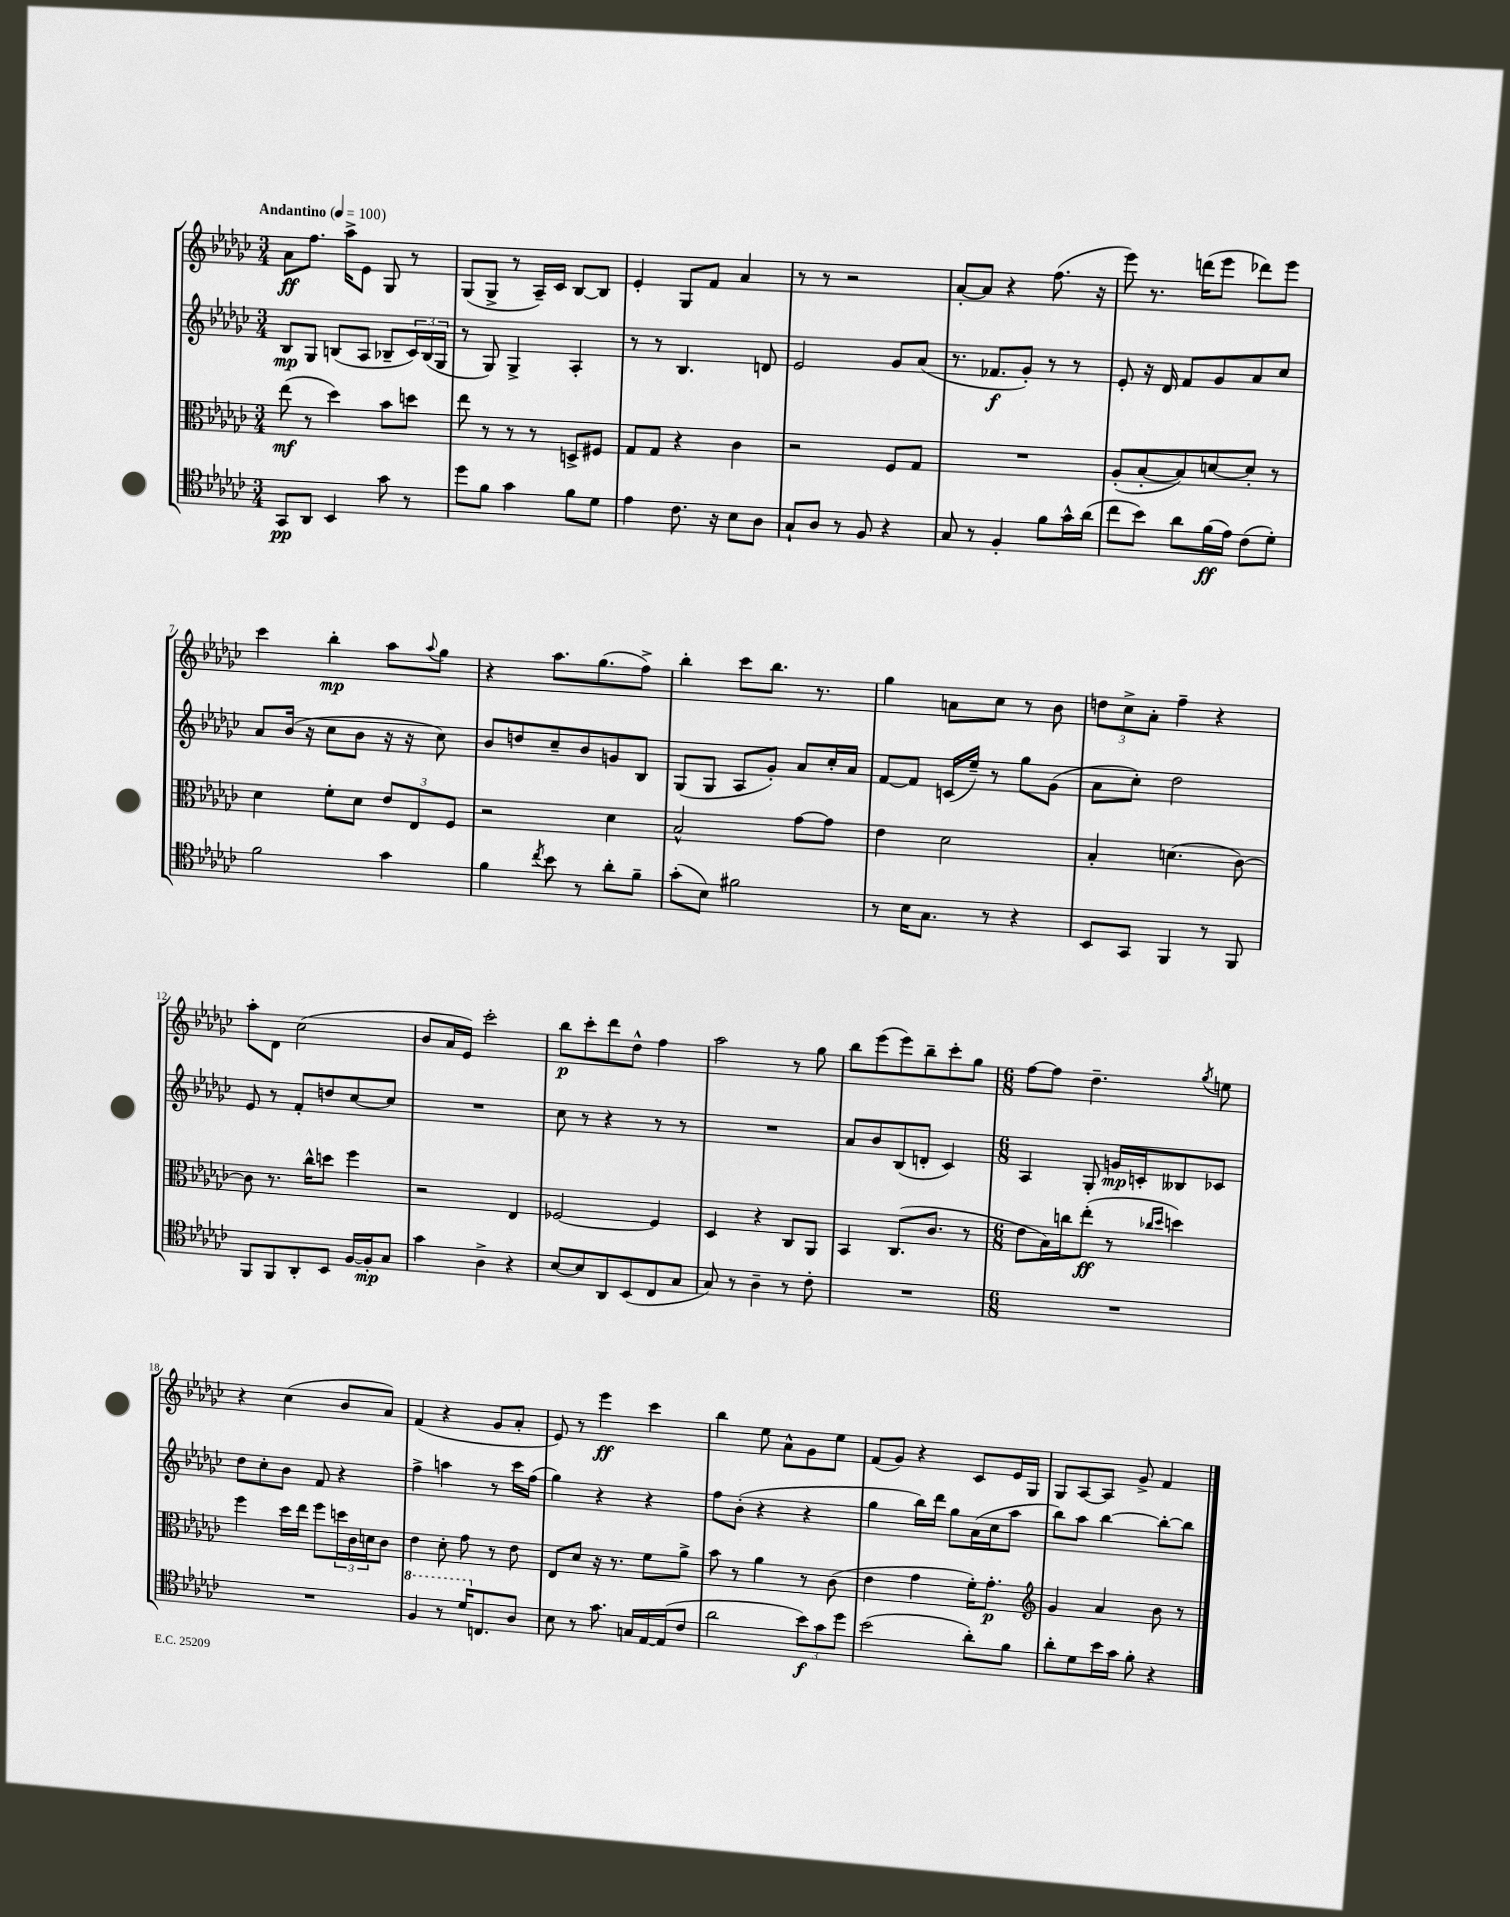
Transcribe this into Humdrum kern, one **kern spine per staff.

**kern	**dynam	**kern	**dynam	**kern	**dynam	**kern	**dynam
*part4	*part4	*part3	*part3	*part2	*part2	*part1	*part1
*staff4	*staff4	*staff3	*staff3	*staff2	*staff2	*staff1	*staff1
*clefC4	*	*clefC3	*	*clefG2	*	*clefG2	*
*k[b-e-a-d-g-c-]	*	*k[b-e-a-d-g-c-]	*	*k[b-e-a-d-g-c-]	*	*k[b-e-a-d-g-c-]	*
*M3/4	*	*M3/4	*	*M3/4	*	*M3/4	*
*MM100	*	*MM100	*	*MM100	*	*MM100	*
=1	=1	=1	=1	=1	=1	=1	=1
!	!	!	!	!	!	!LO:TX:a:B:t=Andantino	!
8GG-/L	pp	(8ee-\	mf	8B-/L	mp	8a-\L	ff
8AA-/J	.	8r	.	8G-/J	.	8.ff\J	.
4BB-/	.	4dd-\)	.	(8Bn/L	.	.	.
.	.	.	.	.	.	16aa-^\KL	.
.	.	.	.	8A-/J	.	8e-\J	.
8g-\	.	8b-\L	.	8B-X~/L	.	8G-/	.
8r	.	8ddn\J	.	24c-/L)	.	8r	.
.	.	.	.	(24B-/	.	.	.
.	.	.	.	24G-/JJ	.	.	.
=2	=2	=2	=2	=2	=2	=2	=2
8dd-\L	.	8ee-\	.	8r	.	(8G-/L	.
8f\J	.	8r	.	8G-/)	.	8G-^/J	.
4g-\	.	8r	.	4G-^/	.	8r	.
.	.	8r	.	.	.	16A-~/LL)	.
.	.	.	.	.	.	16c-/JJ	.
8f\L	.	8Dn^/L	.	4A-'/	.	[8B-/L	.
8d-\J	.	8F#X/J	.	.	.	8B-/J]	.
=3	=3	=3	=3	=3	=3	=3	=3
4e-\	.	8G-/L	.	8r	.	4e-'/	.
.	.	8G-/J	.	8r	.	.	.
8.c-\	.	4r	.	4.B-/	.	8G-/L	.
.	.	.	.	.	.	8f/J	.
16r	.	.	.	.	.	.	.
8B-\L	.	4c-\	.	.	.	4a-/	.
8A-\J	.	.	.	8dn/	.	.	.
=4	=4	=4	=4	=4	=4	=4	=4
8G-`/L	.	2r	.	2e-/	.	8r	.
8A-/J	.	.	.	.	.	8r	.
8r	.	.	.	.	.	2r	.
8F/	.	.	.	.	.	.	.
4r	.	8F/L	.	8g-/L	.	.	.
.	.	8G-/J	.	(8a-/J	.	.	.
=5	=5	=5	=5	=5	=5	=5	=5
8G-/	.	2.r	.	8.r	.	[8a-'/L	.
8r	.	.	.	.	.	8a-/J]	.
.	.	.	.	8.f-X/L	f	.	.
4F'/	.	.	.	.	.	4r	.
.	.	.	.	8g-'/J)	.	.	.
8f\L	.	.	.	8r	.	(8.ff\	.
16g-^^\L	.	.	.	8r	.	.	.
(16a-\JJ	.	.	.	.	.	16r	.
=6	=6	=6	=6	=6	=6	=6	=6
8cc-\L	.	(8A-'/L	.	8e-'/	.	8eee-\)	.
8b-\J)	.	[8B-'/	.	16r	.	8.r	.
.	.	.	.	16d-/	.	.	.
8a-\L	.	8B-/])	.	8f/L	.	.	.
.	.	.	.	.	.	(16dddn\KL	.
(16f\L	ff	[8dn/	.	8g-/	.	8eee-\J	.
16e-\JJ)	.	.	.	.	.	.	.
(8c-\L	.	8d'/J]	.	8a-/	.	8ddd-X\L)	.
8d-'\J)	.	8r	.	8cc-/J	.	8eee-\J	.
!!LO:LB:g=z
=7	=7	=7	=7	=7	=7	=7	=7
2f\	.	4d-\	.	8a-/L	.	4ccc-\	.
.	.	.	.	(16b-/Jk	.	.	.
.	.	.	.	16r	.	.	.
.	.	8f'\L	.	8cc-\L	.	4bb-'\	mp
.	.	8d-\J	.	8b-\J	.	.	.
4g-\	.	12e-/L	.	16r	.	8aa-\L	.
.	.	.	.	16r	.	.	.
.	.	12E-/	.	.	.	.	.
.	.	.	.	.	.	8qqaa-/	.
.	.	.	.	8cc-\)	.	8gg-\J	.
.	.	12F/J	.	.	.	.	.
=8	=8	=8	=8	=8	=8	=8	=8
4f\	.	2r	.	8b-/L	.	4r	.
.	.	.	.	8ddn/	.	.	.
8qcc-/	.	.	.	.	.	.	.
8b-\	.	.	.	8cc-~/	.	8.aa-\L	.
8r	.	.	.	8b-/	.	.	.
.	.	.	.	.	.	(8.gg-\	.
8a-'\L	.	4d-\	.	8gn/	.	.	.
8f~\J	.	.	.	8B-/J	.	8ff^\J)	.
=9	=9	=9	=9	=9	=9	=9	=9
(8g-'\L	.	2B-^^/	.	(8G-/L	.	4bb-'\	.
8B-\J)	.	.	.	8G-/J	.	.	.
2f#X\	.	.	.	8A-/L	.	8ccc-\L	.
.	.	.	.	8g-'/J)	.	8.bb-\J	.
.	.	[8g-\L	.	8a-/L	.	.	.
.	.	.	.	.	.	8.r	.
.	.	8g-\J]	.	16cc-'/L	.	.	.
.	.	.	.	16a-/JJ	.	.	.
=10	=10	=10	=10	=10	=10	=10	=10
8r	.	4e-\	.	[8f/L	.	4gg-\	.
16B-\KL	.	.	.	8f/J]	.	.	.
8.G-\J	.	.	.	.	.	.	.
.	.	2d-\	.	(16cn/LL	.	8an\L	.
.	.	.	.	16ee-~/JJ)	.	.	.
8r	.	.	.	8r	.	8cc-\J	.
4r	.	.	.	8gg-\L	.	8r	.
.	.	.	.	(8g-\J	.	8b-\	.
=11	=11	=11	=11	=11	=11	=11	=11
8BB-/L	.	4B-'/	.	8a-\L	.	12ddn\L	.
.	.	.	.	.	.	12cc-^\	.
8GG-/J	.	.	.	8cc-'\J)	.	.	.
.	.	.	.	.	.	12a-'\J	.
4FF/	.	(4.dn\	.	2dd-\	.	4ff~\	.
8r	.	.	.	.	.	4r	.
8FF/	.	[8c-\)	.	.	.	.	.
!!LO:LB:g=z
=12	=12	=12	=12	=12	=12	=12	=12
8FF/L	.	8c-\]	.	8e-/	.	8aa-'\L	.
8FF/	.	8.r	.	8r	.	8d-\J	.
8AA-'/	.	.	.	8f'/L	.	(2cc-\	.
.	.	16cc-^^\KL	.	.	.	.	.
8BB-/J	.	8ddn\J	.	8ddn/	.	.	.
[16F/LL	.	4ff\	.	[8cc-/	.	.	.
16F'/J]	mp	.	.	.	.	.	.
8G-/J	.	.	.	8cc-/J]	.	.	.
=13	=13	=13	=13	=13	=13	=13	=13
4g-\	.	2r	.	2.r	.	8b-/L	.
.	.	.	.	.	.	16a-/L	.
.	.	.	.	.	.	16e-/JJ)	.
4A-^\	.	.	.	.	.	2ccc-'\	.
4r	.	4E-/	.	.	.	.	.
=14	=14	=14	=14	=14	=14	=14	=14
[8B-/L	.	[2F-X/	.	8cc-\	.	8bb-\L	p
8B-/]	.	.	.	8r	.	8ccc-'\	.
8AA-/	.	.	.	4r	.	8ddd-\	.
(8BB-/	.	.	.	.	.	8dd-^^\J	.
8C-/	.	4F-/]	.	8r	.	4ff\	.
8G-/J	.	.	.	8r	.	.	.
=15	=15	=15	=15	=15	=15	=15	=15
8G-/)	.	4D-/	.	2.r	.	2aa-\	.
8r	.	.	.	.	.	.	.
4A-~\	.	4r	.	.	.	.	.
8r	.	8C-/L	.	.	.	8r	.
8c-'\	.	8AA-/J	.	.	.	8gg-\	.
=16	=16	=16	=16	=16	=16	=16	=16
2.r	.	4BB-/	.	8a-/L	.	8bb-\L	.
.	.	.	.	8b-/	.	(8eee-\	.
.	.	(8.C-/L	.	(8B-/	.	8eee-\)	.
.	.	.	.	8dn'/J	.	8bb-~\	.
.	.	8.c-/J	.	.	.	.	.
.	.	.	.	4c-/)	.	8ccc-'\	.
.	.	8r	.	.	.	8gg-\J	.
=17	=17	=17	=17	=17	=17	=17	=17
*M6/8	*	*M6/8	*	*M6/8	*	*M6/8	*
2.r	.	8e-\L	.	4A-/	.	[8ff\L	.
.	.	16B-\L)	.	.	.	8ff\J]	.
.	.	16ccn\J	.	.	.	.	.
.	.	(8ee-'\J	ff	8G-'/	.	4.dd-~\	.
.	.	8r	.	16gn/LL	mp	.	.
.	.	.	.	16cn'/J	.	.	.
.	.	16qqcc-X/LL	.	.	.	.	.
.	.	16qqdd-/JJ	.	.	.	.	.
.	.	4ddn\)	.	8B--X/	.	.	.
.	.	.	.	.	.	8qgg-/	.
.	.	.	.	8c-X/J	.	8een\	.
!!LO:LB:g=z
=18	=18	=18	=18	=18	=18	=18	=18
2.r	.	4ff\	.	8dd-\L	.	4r	.
.	.	.	.	8cc-'\	.	.	.
.	.	16dd-\LL	.	8b-\J	.	(4cc-\	.
.	.	16ee-\JJ	.	.	.	.	.
.	.	8ff\L	.	8f/	.	.	.
.	.	24ddn\L	.	4r	.	8b-/L	.
.	.	24c-\	.	.	.	.	.
.	.	24dn\J	.	.	.	.	.
.	.	8c-\J	.	.	.	8a-/J)	.
=19	=19	=19	=19	=19	=19	=19	=19
*8va	*	*	*	*	*	*	*
4f/	.	4e-\	.	4ff^\	.	(4f/	.
8r	.	8d-'\	.	4aan\	.	4r	.
16dd-/KL	.	8g-\	.	.	.	.	.
*X8va	*	*	*	*	*	*	*
8.Cn/	.	.	.	.	.	.	.
.	.	8r	.	8r	.	8g-/L	.
8A-/J	.	8e-\	.	16ccc-\LL	.	8a-'/J	.
.	.	.	.	(16ff\JJ	.	.	.
=20	=20	=20	=20	=20	=20	=20	=20
8B-\	.	8E-/L	.	4gg-\)	.	8e-/)	.
8r	.	8d-/J	.	.	.	8r	.
8.g-\	.	16r	.	4r	.	4eee-\	ff
.	.	8.r	.	.	.	.	.
16Gn/LL	.	.	.	.	.	.	.
[16E-/	.	8f\L	.	4r	.	4ccc-\	.
(16E-/J]	.	.	.	.	.	.	.
8c-/J	.	8a-^\J	.	.	.	.	.
=21	=21	=21	=21	=21	=21	=21	=21
2a-\	.	8b-\	.	8ff\L	.	4bb-\	.
.	.	8r	.	(8b-'\J	.	.	.
.	.	4a-\	.	4r	.	8ee-\	.
.	.	.	.	.	.	8a-^^\L	.
12b-\L)	f	8r	.	4r	.	8g-\	.
12g-\	.	.	.	.	.	.	.
.	.	(8c-\	.	.	.	8ee-\J	.
12dd-\J	.	.	.	.	.	.	.
=22	=22	=22	=22	=22	=22	=22	=22
(2b-\	.	4e-\	.	4gg-\	.	(8f/L	.
.	.	.	.	.	.	8g-/J)	.
.	.	4g-\	.	16bb-\LL)	.	4r	.
.	.	.	.	16ddd-\JJ	.	.	.
.	.	.	.	8gg-\L	.	.	.
8a-'\L)	.	16f'\KL)	.	(16a-\L	.	8c-/L	.
.	.	8.g-'\J	p	16cc-\J	.	.	.
8f\J	.	.	.	8aa-\J	.	16e-/L	.
.	.	.	.	.	.	16G-/JJ	.
=23	=23	=23	=23	=23	=23	=23	=23
*	*	*clefG2	*	*	*	*	*
8a-'\L	.	4g-/	.	8bb-\L)	.	8G-/L	.
8d-\	.	.	.	8aa-\J	.	[8A-/	.
16b-\L	.	4a-/	.	[4bb-\	.	8A-/J]	.
16g-\JJ	.	.	.	.	.	.	.
8f'\	.	.	.	.	.	8g-^/	.
4r	.	8b-\	.	8bb-'\L_	.	4f/	.
.	.	8r	.	8bb-\J]	.	.	.
==	==	==	==	==	==	==	==
*-	*-	*-	*-	*-	*-	*-	*-
